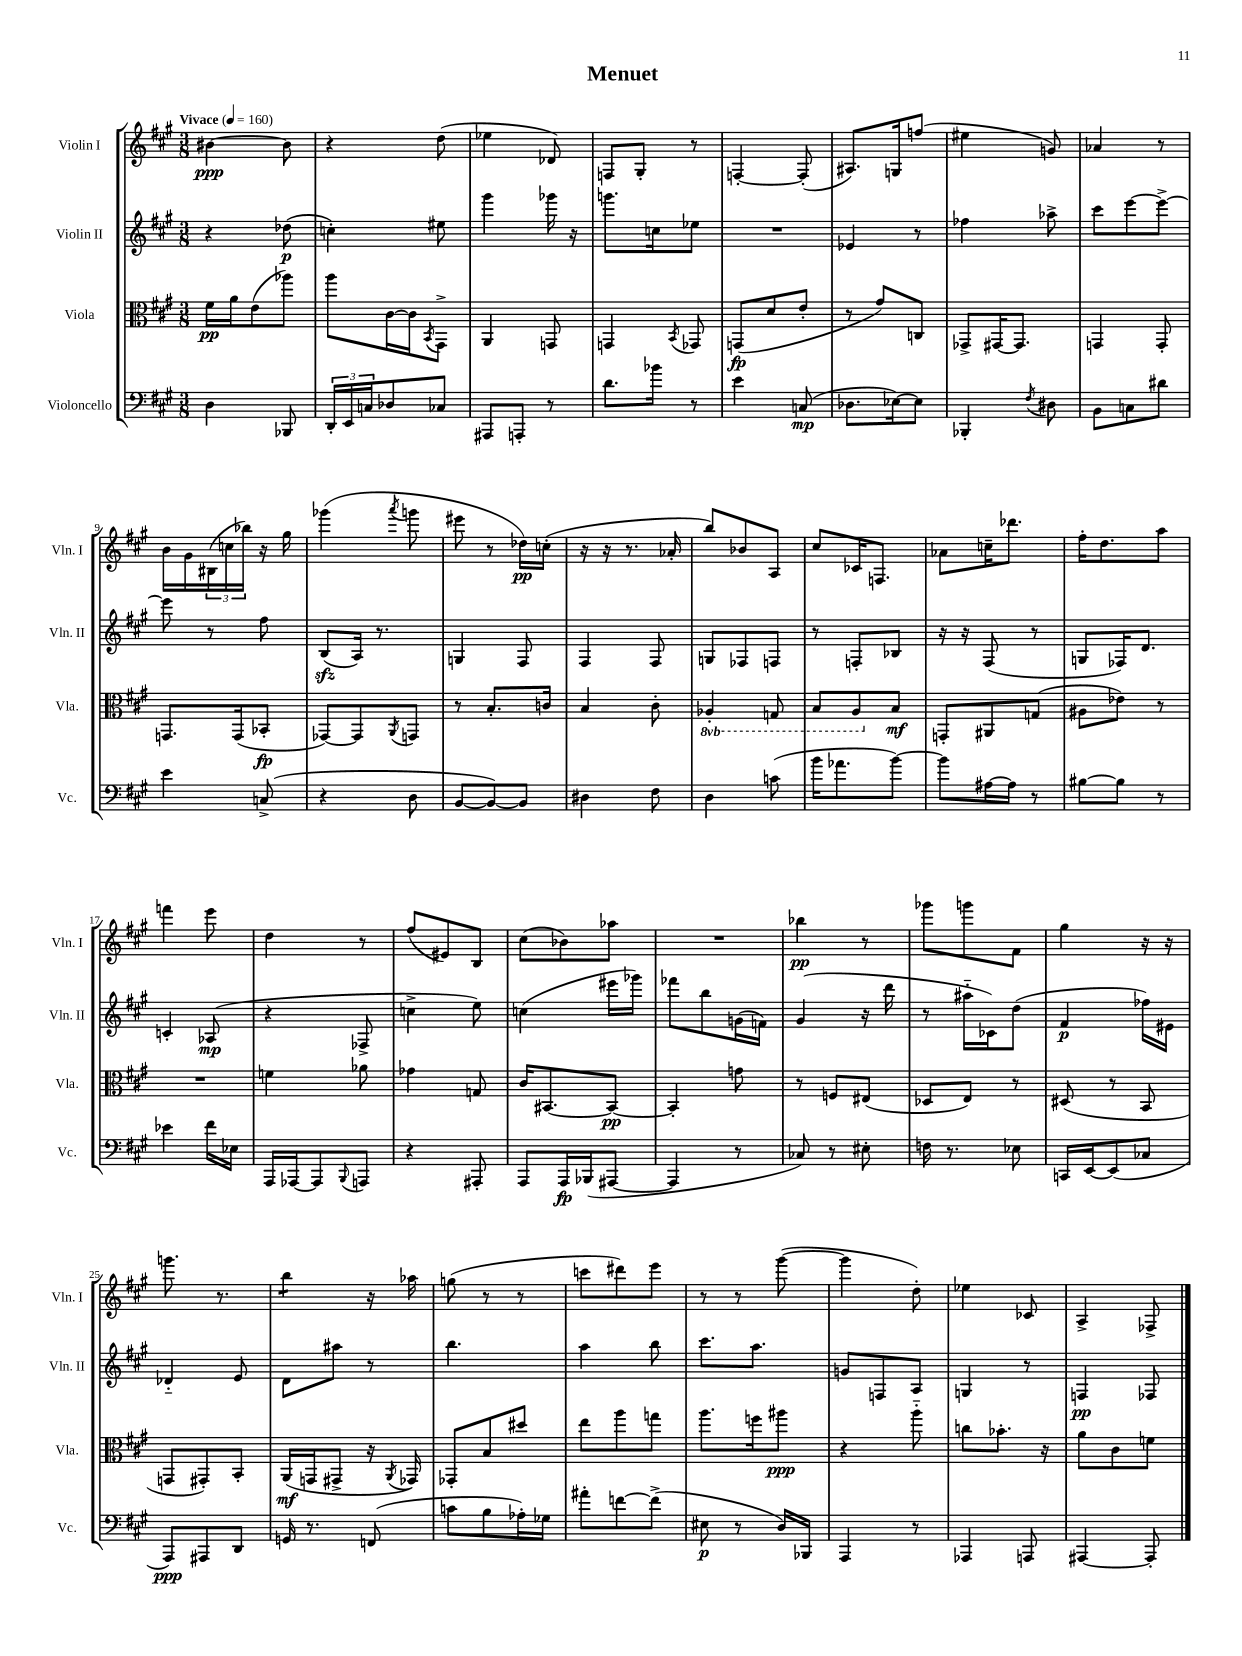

**kern	**dynam	**kern	**dynam	**kern	**dynam	**kern	**dynam
*part4	*part4	*part3	*part3	*part2	*part2	*part1	*part1
*staff4	*staff4	*staff3	*staff3	*staff2	*staff2	*staff1	*staff1
*I"Violoncello	*	*I"Viola	*	*I"Violin II	*	*I"Violin I	*
*I'Vc.	*	*I'Vla.	*	*I'Vln. II	*	*I'Vln. I	*
*clefF4	*	*clefC3	*	*clefG2	*	*clefG2	*
*k[f#c#g#]	*	*k[f#c#g#]	*	*k[f#c#g#]	*	*k[f#c#g#]	*
*M3/8	*	*M3/8	*	*M3/8	*	*M3/8	*
*MM160	*	*MM160	*	*MM160	*	*MM160	*
=1	=1	=1	=1	=1	=1	=1	=1
!	!	!	!	!	!	!LO:TX:a:B:t=Vivace	!
4D\	.	16f#\LL	pp	4r	.	[4b#X\	ppp
.	.	16a\J	.	.	.	.	.
.	.	(8e\	.	.	.	.	.
8BBB-X/	.	8aa-X\J)	.	(8dd-X\	p	8b#\]	.
=2	=2	=2	=2	=2	=2	=2	=2
24DD'/LL	.	8aa\L	.	4ccn'\)	.	4r	.
24EE/	.	.	.	.	.	.	.
24Cn/J	.	.	.	.	.	.	.
8D-X/	.	[16c#\L	.	.	.	.	.
.	.	16c#\J]	.	.	.	.	.
.	.	8qBB/	.	.	.	.	.
8C-X/J	.	8GG#^\J	.	8ee#X\	.	(8dd\	.
=3	=3	=3	=3	=3	=3	=3	=3
8AAA#X/L	.	4AA/	.	4ggg#\	.	4ee-X\	.
8AAAn'/J	.	.	.	.	.	.	.
8r	.	8GGn/	.	16ggg-X\	.	8d-X/)	.
.	.	.	.	16r	.	.	.
=4	=4	=4	=4	=4	=4	=4	=4
8.d\L	.	4GGn/	.	8.gggn\L	.	8Fn/L	.
.	.	.	.	.	.	8G#'/J	.
16b-X\Jk	.	.	.	16ccn\k	.	.	.
.	.	8qBB/	.	.	.	.	.
8r	.	8GG-X/	.	8ee-X\J	.	8r	.
=5	=5	=5	=5	=5	=5	=5	=5
4e\	.	(8GGn/L	fp	4.r	.	[4Fn'/	.
.	.	8d/	.	.	.	.	.
(8Cn/	mp	8e'/J	.	.	.	(8F'/]	.
=6	=6	=6	=6	=6	=6	=6	=6
8.D-X\L	.	8r	.	4e-X/	.	8.A#X/L)	.
.	.	8g#/L)	.	.	.	.	.
[16E-X\k)	.	.	.	.	.	16Gn/k	.
8E-\J]	.	8Cn/J	.	8r	.	(8ffn/J	.
=7	=7	=7	=7	=7	=7	=7	=7
4BBB-X'/	.	8GG-X^/L	.	4ff-X\	.	4ee#X\	.
.	.	[16GG#X/K	.	.	.	.	.
.	.	8.GG#/J]	.	.	.	.	.
8qF#/	.	.	.	.	.	.	.
8D#X\	.	.	.	8aa-X^\	.	8gn/)	.
=8	=8	=8	=8	=8	=8	=8	=8
8BB\L	.	4GGn/	.	8ccc#\L	.	4a-X/	.
8Cn\	.	.	.	[8eee\	.	.	.
8d#X\J	.	8GG'/	.	8eee^\J_	.	8r	.
!!LO:LB:g=z
=9	=9	=9	=9	=9	=9	=9	=9
4e\	.	8.GGn/L	.	8eee\]	.	16b\LL	.
.	.	.	.	.	.	16g#\	.
.	.	.	.	8r	.	(24B#X\	.
.	.	.	.	.	.	24ccn\	.
.	.	(16GG/k	.	.	.	.	.
.	.	.	.	.	.	24bb-X\JJ)	.
(8Cn^/	.	8BB-X'/J	fp	8ff#\	.	16r	.
.	.	.	.	.	.	16gg#\	.
=10	=10	=10	=10	=10	=10	=10	=10
4r	.	[8GG-X/L)	.	(8Bzz/L	.	(4ggg-X\	.
.	.	8GG-/]	.	16A/Jk)	.	.	.
.	.	.	.	8.r	.	.	.
.	.	8qAA/	.	.	.	8qaaa/	.
8D\	.	8GGn/J	.	.	.	8gggn\	.
=11	=11	=11	=11	=11	=11	=11	=11
[8BB/L	.	8r	.	4Gn/	.	8eee#X\	.
8BB/_)	.	8.B'/L	.	.	.	8r	.
8BB/J]	.	.	.	8F#/	.	16dd-X\LL)	pp
.	.	16cn/Jk	.	.	.	(16ccn'\JJ	.
=12	=12	=12	=12	=12	=12	=12	=12
4D#X\	.	4B/	.	4F#/	.	16r	.
.	.	.	.	.	.	16r	.
.	.	.	.	.	.	8.r	.
8F#\	.	8c#'\	.	8F#/	.	.	.
.	.	.	.	.	.	16a-X'/	.
=13	=13	=13	=13	=13	=13	=13	=13
*	*	*8ba	*	*	*	*	*
4D\	.	4AA-X'/	.	8Gn/L	.	8bb/L)	.
.	.	.	.	8F-X/	.	8b-X/	.
(8cn\	.	8GGn/	.	8Fn/J	.	8A/J	.
=14	=14	=14	=14	=14	=14	=14	=14
16b\KL	.	8BB/L	.	8r	.	8cc#/L	.
8.a-X\	.	.	.	.	.	.	.
.	.	8AA/	.	8Fn'/L	.	16c-X/K	.
.	.	.	.	.	.	8.Fn/J	.
*	*	*X8ba	*	*	*	*	*
[8b\J)	.	8B/J	mf	8B-X/J	.	.	.
=15	=15	=15	=15	=15	=15	=15	=15
8b\L]	.	8GGn'/L	.	16r	.	8a-X\L	.
.	.	.	.	16r	.	.	.
[16A#X\L	.	8AA#X/	.	(8F#/	.	16ccn~\K	.
16A#\JJ]	.	.	.	.	.	8.ddd-X\J	.
8r	.	(8Gn/J	.	8r	.	.	.
=16	=16	=16	=16	=16	=16	=16	=16
[8B#X\L	.	8A#X\L	.	8Gn/L	.	16ff#'\KL	.
.	.	.	.	.	.	8.dd\	.
8B#\J]	.	8e-X\J)	.	16F-X/K)	.	.	.
.	.	.	.	8.d/J	.	.	.
8r	.	8r	.	.	.	8aa\J	.
!!LO:LB:g=z
=17	=17	=17	=17	=17	=17	=17	=17
4e-X\	.	4.r	.	4cn'/	.	4fffn\	.
16f#\LL	.	.	.	(8A-X/	mp	8eee\	.
16E-X\JJ	.	.	.	.	.	.	.
=18	=18	=18	=18	=18	=18	=18	=18
16AAA/LL	.	4fn\	.	4r	.	4dd\	.
[16AAA-X/J	.	.	.	.	.	.	.
8AAA-/]	.	.	.	.	.	.	.
8qqBBB/	.	.	.	.	.	.	.
8AAAn/J	.	8a-X\	.	8F-X^/	.	8r	.
=19	=19	=19	=19	=19	=19	=19	=19
4r	.	4g-X\	.	4ccn^\	.	(8ff#/L	.
.	.	.	.	.	.	8e#X/)	.
8AAA#X'/	.	8Gn/	.	8ee\)	.	8B/J	.
=20	=20	=20	=20	=20	=20	=20	=20
8AAA/L	.	16c#/KL	.	(4ccn\	.	(8cc#\L	.
.	.	[8.BB#X/	.	.	.	.	.
16AAA/L	fp	.	.	.	.	8b-X\)	.
(16BBB-X/J	.	.	.	.	.	.	.
[8AAA#X/J	.	8BB#/J_	pp	16eee#X\LL	.	8aa-X\J	.
.	.	.	.	16ggg-X\JJ)	.	.	.
=21	=21	=21	=21	=21	=21	=21	=21
4AAA#/]	.	4BB#'/]	.	8fff-X\L	.	4.r	.
.	.	.	.	8bb\	.	.	.
8r	.	8gn\	.	(16gn\L	.	.	.
.	.	.	.	16fn\JJ)	.	.	.
=22	=22	=22	=22	=22	=22	=22	=22
8C-X/)	.	8r	.	(4g#/	.	4bb-X\	pp
8r	.	8Fn/L	.	.	.	.	.
8E#X'\	.	(8E#X/J	.	16r	.	8r	.
.	.	.	.	16ddd\	.	.	.
=23	=23	=23	=23	=23	=23	=23	=23
16Fn\	.	8D-X/L	.	8r	.	8ggg-X\L	.
8.r	.	.	.	.	.	.	.
.	.	8E/J)	.	16aa#X\LL	.	8gggn\	.
.	.	.	.	16c-X\J)	.	.	.
8E-X\	.	8r	.	(8dd\J	.	8f#\J	.
=24	=24	=24	=24	=24	=24	=24	=24
16CCn/LL	.	(8D#X/	.	4f#/	p	4gg#\	.
[16EE/J	.	.	.	.	.	.	.
(8EE/]	.	8r	.	.	.	.	.
8C-X/J	.	8BB/	.	16ff-X\LL)	.	16r	.
.	.	.	.	16e#X\JJ	.	16r	.
!!LO:LB:g=z
=25	=25	=25	=25	=25	=25	=25	=25
8AAA/L)	ppp	8GGn/L	.	4d-X/	.	8.gggn\	.
8AAA#X/	.	8GG#X'/)	.	.	.	.	.
.	.	.	.	.	.	8.r	.
8DD/J	.	8BB'/J	.	8e/	.	.	.
=26	=26	=26	=26	=26	=26	=26	=26
*	*	*	*	*	*	*tremolo	*
16GGn/	.	(16AA/LL	mf	8d\L	.	8bb\L	.
8.r	.	16GGn/J	.	.	.	.	.
.	.	8GG#X^/J	.	8aa#X\J	.	8bb\J	.
*	*	*	*	*	*	*Xtremolo	*
(8FFn/	.	16r	.	8r	.	16r	.
.	.	8qAA/	.	.	.	.	.
.	.	16GG-X/)	.	.	.	16aa-X\	.
=27	=27	=27	=27	=27	=27	=27	=27
8cn\L	.	8GG-X'/L	.	4.bb\	.	(8ggn\	.
8B\	.	8B/	.	.	.	8r	.
16A-X'\L)	.	8dd#X/J	.	.	.	8r	.
16G-X\JJ	.	.	.	.	.	.	.
=28	=28	=28	=28	=28	=28	=28	=28
8a#X'\L	.	8ee\L	.	4aa\	.	8cccn\L	.
[8fn\	.	8aa\	.	.	.	8ddd#X\)	.
(8f^\J]	.	8ggn\J	.	8bb\	.	8eee\J	.
=29	=29	=29	=29	=29	=29	=29	=29
8E#X\	p	8.aa\L	.	8.ccc#\L	.	8r	.
8r	.	.	.	.	.	8r	.
.	.	16ffn\k	.	8.aa\J	.	.	.
16D/LL)	.	8aa#X\J	ppp	.	.	([8ggg#\	.
16BBB-X/JJ	.	.	.	.	.	.	.
=30	=30	=30	=30	=30	=30	=30	=30
4AAA/	.	4r	.	8gn/L	.	4ggg#\]	.
.	.	.	.	8Fn/	.	.	.
8r	.	8aa\	.	8A/J	.	8dd'\)	.
=31	=31	=31	=31	=31	=31	=31	=31
4AAA-X/	.	8ccn\L	.	4Gn/	.	4ee-X\	.
.	.	8.b-X'\J	.	.	.	.	.
8AAAn/	.	.	.	8r	.	8c-X/	.
.	.	16r	.	.	.	.	.
=32	=32	=32	=32	=32	=32	=32	=32
[4AAA#X/	.	8a\L	.	4Fn/	pp	4A^/	.
.	.	8c#\	.	.	.	.	.
8AAA#'/]	.	8fn\J	.	8F-X/	.	8F-X^/	.
==	==	==	==	==	==	==	==
*-	*-	*-	*-	*-	*-	*-	*-
